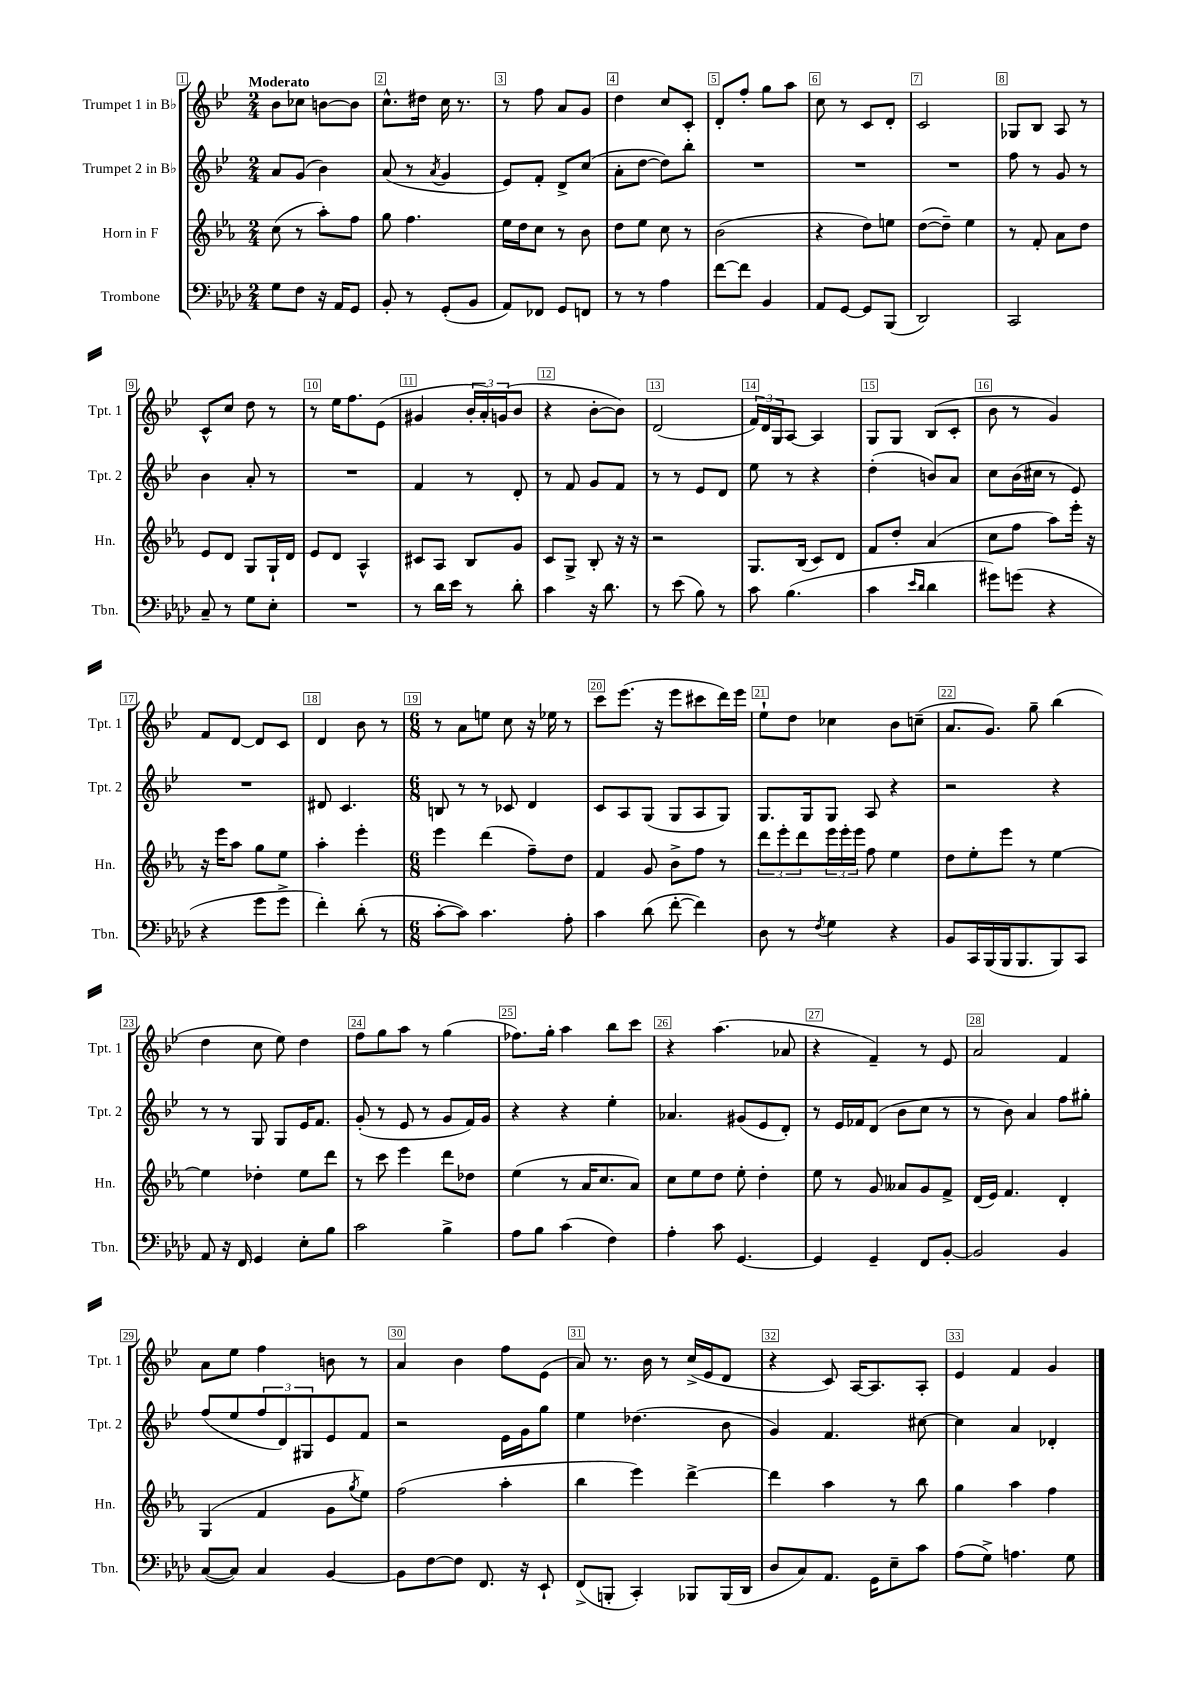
<<
\new StaffGroup <<
\new Staff = "s0" \with { instrumentName = "Trumpet 1 in Bb" shortInstrumentName = "Tpt. 1" } {
    \clef treble \key bes \major \numericTimeSignature \time 2/4 \tempo "Moderato"
    bes'8 ces''8 b'8~ b'8 |
    c''8.-^ dis''16 c''16 r8. |
    r8 f''8 a'8 g'8 |
    d''4 c''8 c'8-. |
    d'8-. f''8-. g''8 a''8 |
    c''8 r8 c'8 d'8-. |
    c'2 |
    ges8 bes8 a8 r8 |
    c'8-^ c''8 d''8 r8 |
    r8 ees''16 f''8. ees'8( |
    gis'4 \tuplet 3/2 { bes'16-. a'16-.) g'16( } bes'8 |
    r4 bes'8~-. bes'8) |
    d'2( |
    \tuplet 3/2 { f'16) d'16 g16 } a8~ a4 |
    g8 g8 bes8( c'8-. |
    bes'8 r8 g'4) |
    f'8 d'8~ d'8 c'8 |
    d'4 bes'8 r8 |
    \numericTimeSignature \time 6/8 r8 a'8 e''8 c''8 r16 ees''16 r8 |
    c'''8 ees'''8.( r16 ees'''8 cis'''8 d'''16) ees'''16 |
    ees''8-! d''8 ces''4 bes'8 c''8--( |
    a'8. g'8.) g''8-- bes''4( |
    d''4 c''8 ees''8) d''4 |
    f''8 g''8 a''8 r8 g''4( |
    fes''8.) g''16-. a''4 bes''8 c'''8 |
    r4 a''4.( aes'8 |
    r4 f'4--) r8 ees'8 |
    a'2 f'4 |
    a'8 ees''8 f''4 b'8 r8 |
    a'4 bes'4 f''8 ees'8( |
    a'8) r8. bes'16 r8 c''16->( ees'16 d'8 |
    r4 c'8) a16~ a8. a8-. |
    ees'4 f'4 g'4 \bar "|." |
}
\new Staff = "s1" \with { instrumentName = "Trumpet 2 in Bb" shortInstrumentName = "Tpt. 2" } {
    \clef treble \key bes \major \numericTimeSignature \time 2/4
    a'8 g'8( bes'4) |
    a'8( r8 \acciaccatura { a'8 } g'4 |
    ees'8) f'8-. d'8-> c''8( |
    a'8-. d''8~ d''8) bes''8-. |
    R2 |
    R2 |
    R2 |
    f''8 r8 g'8 r8 |
    bes'4 a'8-. r8 |
    R2 |
    f'4 r8 d'8-. |
    r8 f'8 g'8 f'8 |
    r8 r8 ees'8 d'8 |
    ees''8 r8 r4 |
    d''4-.( b'8) a'8 |
    c''8 bes'16( cis''16 r8 ees'8) |
    R2 |
    dis'8 c'4. |
    \numericTimeSignature \time 6/8 b8 r8 r8 ces'8 d'4 |
    c'8 a8 g8( g8 a8 g8) |
    g8. g16 g8 a8 r4 |
    r2 r4 |
    r8 r8 g8 g8 ees'16 f'8. |
    g'8-.( r8 ees'8 r8 g'8 f'16) g'16 |
    r4 r4 ees''4-. |
    aes'4. gis'8( ees'8 d'8-.) |
    r8 ees'16 fes'16 d'8( bes'8 c''8 r8 |
    r8 bes'8) a'4 f''8 gis''8-. |
    f''8( ees''8 \tuplet 3/2 { f''8 d'8) gis8 } ees'8 f'8 |
    r2 ees'16 g'16 g''8 |
    ees''4 des''4.( bes'8 |
    g'4) f'4. cis''8~ |
    cis''4 a'4 des'4-. \bar "|." |
}
\new Staff = "s2" \with { instrumentName = "Horn in F" shortInstrumentName = "Hn." } {
    \clef treble \key ees \major \numericTimeSignature \time 2/4
    c''8( r8 aes''8-.) f''8 |
    g''8 f''4. |
    ees''16 d''16 c''8 r8 bes'8 |
    d''8 ees''8 c''8 r8 |
    bes'2( |
    r4 d''8) e''8 |
    d''8~( d''8--) ees''4 |
    r8 f'8-. aes'8 d''8 |
    ees'8 d'8 g8 g16-! d'16 |
    ees'8 d'8 aes4-^ |
    cis'8 aes8 bes8 g'8 |
    c'8 g8-> bes8-. r16 r16 |
    r2 |
    g8. bes16( c'8) d'8 |
    f'8 d''8-. aes'4( |
    c''8 f''8 aes''8) ees'''16-. r16 |
    r16 ees'''16 aes''8 g''8 ees''8 |
    aes''4-. ees'''4-. |
    \numericTimeSignature \time 6/8 ees'''4 d'''4( f''8--) d''8 |
    f'4 g'8 bes'8-> f''8 r8 |
    \tuplet 3/2 { d'''8 ees'''8-. d'''8 } \tuplet 3/2 { ees'''16 ees'''16-. ees'''16 } f''8 ees''4 |
    d''8 ees''8-. ees'''8 r8 ees''4~ |
    ees''4 des''4-. ees''8 d'''8 |
    r8 c'''8 ees'''4 d'''8 des''8 |
    ees''4( r8 aes'16 c''8. aes'8) |
    c''8 ees''8 d''8 ees''8-. d''4-. |
    ees''8 r8 g'8 aeses'8 g'8 f'8-> |
    d'16( ees'16) f'4. d'4-. |
    g4( f'4 g'8 \acciaccatura { g''8 } ees''8) |
    f''2( aes''4-. |
    bes''4 ees'''4) d'''4~-> |
    d'''4 aes''4 r8 bes''8 |
    g''4 aes''4 f''4 \bar "|." |
}
\new Staff = "s3" \with { instrumentName = "Trombone" shortInstrumentName = "Tbn." } {
    \clef bass \key aes \major \numericTimeSignature \time 2/4
    g8 f8 r16 aes,16 g,8 |
    bes,8-. r8 g,8-.( bes,8 |
    aes,8) fes,8 g,8 f,8 |
    r8 r8 aes4 |
    f'8~ f'8 bes,4 |
    aes,8 g,8~ g,8 bes,,8( |
    des,2) |
    c,2 |
    c8-- r8 g8 ees8-. |
    R2 |
    r8 des'16 ees'16 r8 des'8-. |
    c'4 r16 des'8. |
    r8 ees'8( bes8) r8 |
    c'8 bes4.( |
    c'4 \grace { ees'16 des'16 } des'4 |
    gis'8) g'8( r4 |
    r4 g'8 g'8-> |
    f'4-.) des'8-.( r8 |
    \numericTimeSignature \time 6/8 c'8~-. c'8) c'4. aes8-. |
    c'4 des'8( f'8~-. f'4) |
    des8 r8 \acciaccatura { f8 } g4 r4 |
    bes,8 c,16 bes,,16( bes,,16 bes,,8. bes,,8) c,8 |
    aes,8 r16 f,16 g,4 ees8-. bes8 |
    c'2 bes4-> |
    aes8 bes8 c'4( f4) |
    aes4-. c'8 g,4.~ |
    g,4 g,4-- f,8 bes,8~-. |
    bes,2 bes,4 |
    c8~( c8) c4 bes,4~ |
    bes,8 f8~ f8 f,8. r16 ees,8-! |
    f,8->( b,,8-. c,4-.) bes,,8 bes,,16( des,16 |
    des8 c8) aes,8. g,16 ees8-- c'8 |
    aes8( g8->) a4. g8 \bar "|." |
}
>>
>>
\layout { \context { \Score \override BarNumber.break-visibility = ##(#f #t #t) barNumberVisibility = #all-bar-numbers-visible \override BarNumber.stencil = #(make-stencil-boxer 0.1 0.3 ly:text-interface::print) } }
